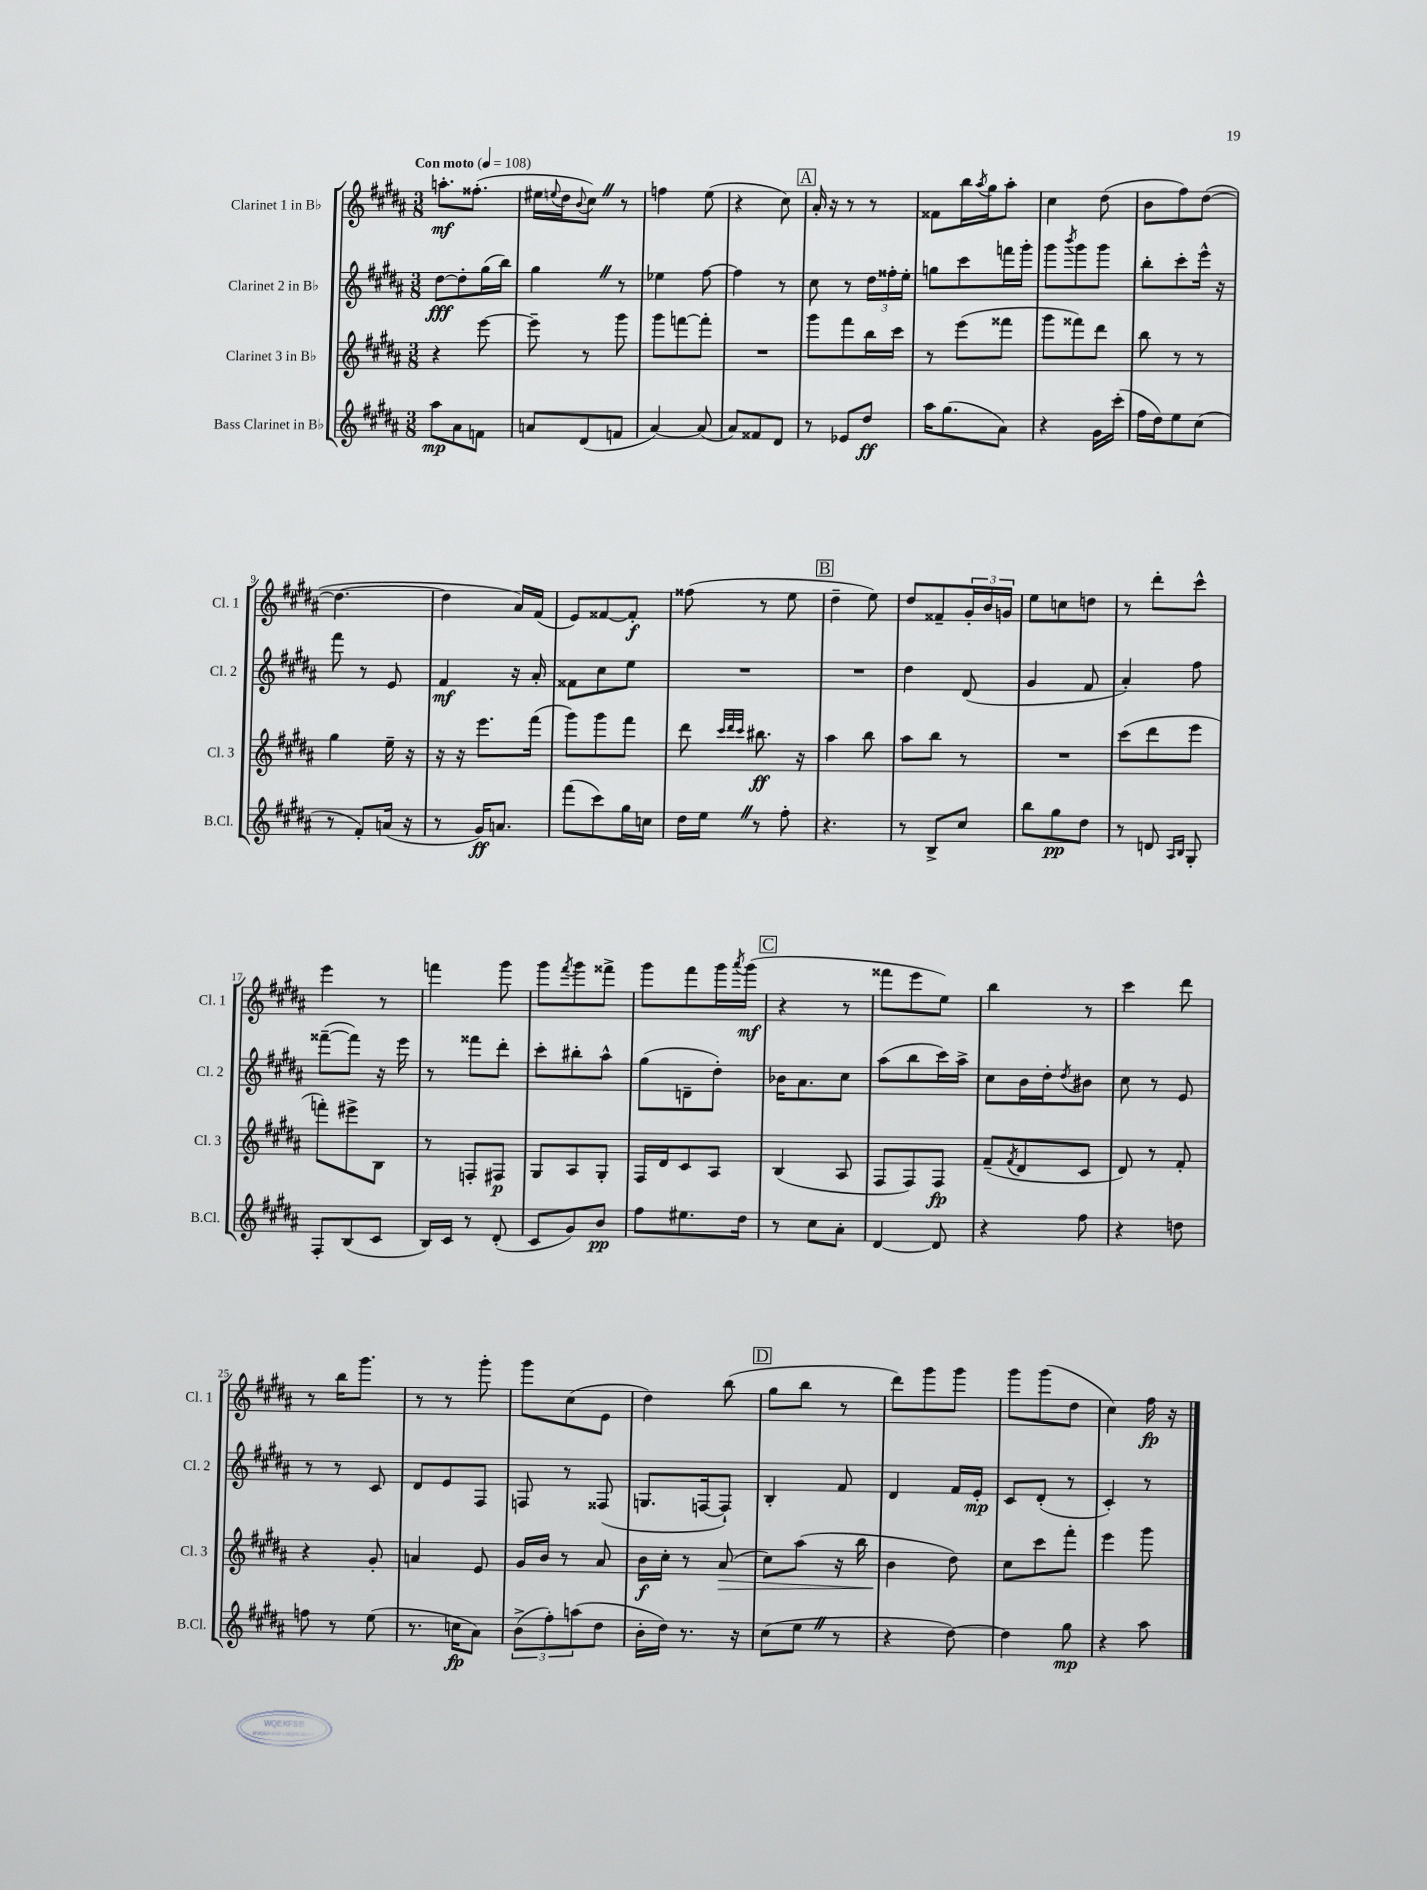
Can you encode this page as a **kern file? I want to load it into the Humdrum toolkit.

**kern	**kern	**kern	**kern
*staff4	*staff3	*staff2	*staff1
*clefG2	*clefG2	*clefG2	*clefG2
*k[f#c#g#d#a#]	*k[f#c#g#d#a#]	*k[f#c#g#d#a#]	*k[f#c#g#d#a#]
*M3/8	*M3/8	*M3/8	*M3/8
*MM108	*MM108	*MM108	*MM108
8aa#	4r	[8dd#	8.aa'
8a#	.	8dd#']	.
.	.	.	(8.ff##'
8f	[8eee	(16gg#	.
.	.	16bb)	.
=	=	=	=
8a	8eee~]	4gg#	16ee#
.	.	.	8qqee
.	.	.	16dd#
.	.	.	8qqb
(8d#	8r	.	8cc#)
8f	8ggg#	8r	8r
=	=	=	=
[4a#)	8ggg#	4ee-	4ff
.	[8fff	.	.
(8a#]	8fff']	[8ff#	(8ee
=	=	=	=
8a#)	4.r	4ff#]	4r
8f##	.	.	.
8d#	.	8r	8cc#)
=	=	=	=
8r	8ggg#	8cc#	16a#'
.	.	.	16r
8e-	8fff#	8r	8r
8dd#	16bb	24dd#	8r
.	.	24ff##'	.
.	16ccc#	.	.
.	.	24ee'	.
=	=	=	=
16aa#	8r	8gg	8f##
(8.gg#	.	.	.
.	(8eee	8ccc#	16bb
.	.	.	8qaa#
.	.	.	16gg#
8a#)	8fff##	16fff	8aa#'
.	.	16ggg#'	.
=	=	=	=
4r	8ggg#	8ggg#	4cc#
.	.	8qbbb	.
.	8fff##)	8ggg#	.
16g#	8ddd#	8ggg#	(8dd#
(16ccc#'	.	.	.
=	=	=	=
16ff#	8bb	8bb'	8b
16dd#)	.	.	.
8ee	8r	8ccc#'	8ff#)
(8cc#	8r	16eee^^	([8dd#
.	.	16r	.
=	=	=	=
8r	4gg#	8fff#	4.dd#_
8f#')	.	8r	.
(16a	16ee~	8e	.
16r	16r	.	.
=	=	=	=
8r	16r	4f#	4dd#]
.	16r	.	.
16g#)	8.eee	.	.
8.a	.	.	.
.	.	16r	16a#)
.	(16fff#	16a#'	(16f#
=	=	=	=
(8fff#	8ggg#)	8f##	8e)
8ccc#)	8ggg#	8cc#	[8f##
16gg#	8fff#	8ee	8f##']
16cc	.	.	.
=	=	=	=
16dd#	8ddd#	4.r	(8ff##
16ee	.	.	.
.	32qqccc#	.	.
.	32qqddd#	.	.
.	32qqccc#	.	.
8r	8.bb#	.	8r
8ff#'	.	.	8ee
.	16r	.	.
=	=	=	=
4.r	4aa#	4.r	4dd#~
.	8bb	.	8ee)
=	=	=	=
8r	8aa#	4dd#	8dd#
8B^	8bb	.	8f##~
8cc#	8r	(8d#	24g#'
.	.	.	24b
.	.	.	24g
=	=	=	=
8bb	4.r	4g#	8ee
8gg#	.	.	8cc
8dd#	.	8f#	8dd
=	=	=	=
8r	(8ccc#	4a#')	8r
8d	8ddd#	.	8ddd#'
16qqA#	.	.	.
16qqB	.	.	.
8G#'	8eee	8ff#	8ccc#^^
=	=	=	=
8F#'	8fff')	([8fff##~	4eee
(8B	8eee#^	8fff##])	.
8c#	8B	16r	8r
.	.	16eee	.
=	=	=	=
16B)	8r	8r	4fff
16c#	.	.	.
8r	8F'	8fff##	.
(8d#'	8F#	8ddd#'	8ggg#
=	=	=	=
8c#	8G#	8ccc#'	8ggg#
.	.	.	8qfff#
8g#)	8A#	8bb#'	8ggg#
8b	8G#'	8aa#^^	8fff##^
=	=	=	=
8ff#	16F#	(8gg#	8ggg#
.	16d#	.	.
8.ee#	8c#	8d~	8fff#
.	8A#	8dd#')	16ggg#
.	.	.	8qaaa#
16dd#	.	.	(16ggg#
=	=	=	=
8r	(4B	16b-	4r
.	.	8.a#	.
8cc#	.	.	.
8a#'	8A#	8cc#	8r
=	=	=	=
[4d#	8F#	(8aa#	8fff##
.	8F#)	8bb	8eee
8d#]	8F#	16ccc#)	8ee)
.	.	16aa#^	.
=	=	=	=
4r	(8f#~	8cc#	4bb
.	8qf#	.	.
.	8d#	16b	.
.	.	16dd#'	.
.	.	8qdd#	.
8ff#	8c#	8b#	8r
=	=	=	=
4r	8d#)	8cc#	4ccc#
.	8r	8r	.
8dd	8f#'	8e	8ddd#
=	=	=	=
8ff	4r	8r	8r
8r	.	8r	16bb
.	.	.	8.ggg#
(8ee	8g#'	8c#	.
=	=	=	=
8.r	4a	8d#	8r
.	.	8e	8r
16cc	.	.	.
8a#)	8e	8F#	8ggg#'
=	=	=	=
(12b^	16g#	8F	8ggg#
.	16b	.	.
12ff#')	.	.	.
.	8r	8r	(8cc#
(12aa	.	.	.
8dd#	8a#	(8F##	8e
=	=	=	=
16b'	16b	8.G	4dd#)
16dd#)	16cc#'	.	.
8.r	8r	.	.
.	.	[16F	.
.	(8a#	8F`])	(8bb
16r	.	.	.
=	=	=	=
(8cc#	8cc#)	4B'	8gg#
8ee	(8aa#	.	8bb
8r	16r	8f#	8r
.	16bb	.	.
=	=	=	=
4r	4b	4d#	8ddd#)
.	.	.	8ggg#
[8dd#)	8dd#)	16f#	8ggg#
.	.	16e'	.
=	=	=	=
4dd#]	8cc#	8c#	8ggg#
.	8ccc#	(8d#'	(8ggg#
8gg#	8fff#'	8r	8dd#
=	=	=	=
4r	4eee	4c#')	4cc#)
8aa#	8ggg#	8r	16ff#
.	.	.	16r
==	==	==	==
*-	*-	*-	*-
